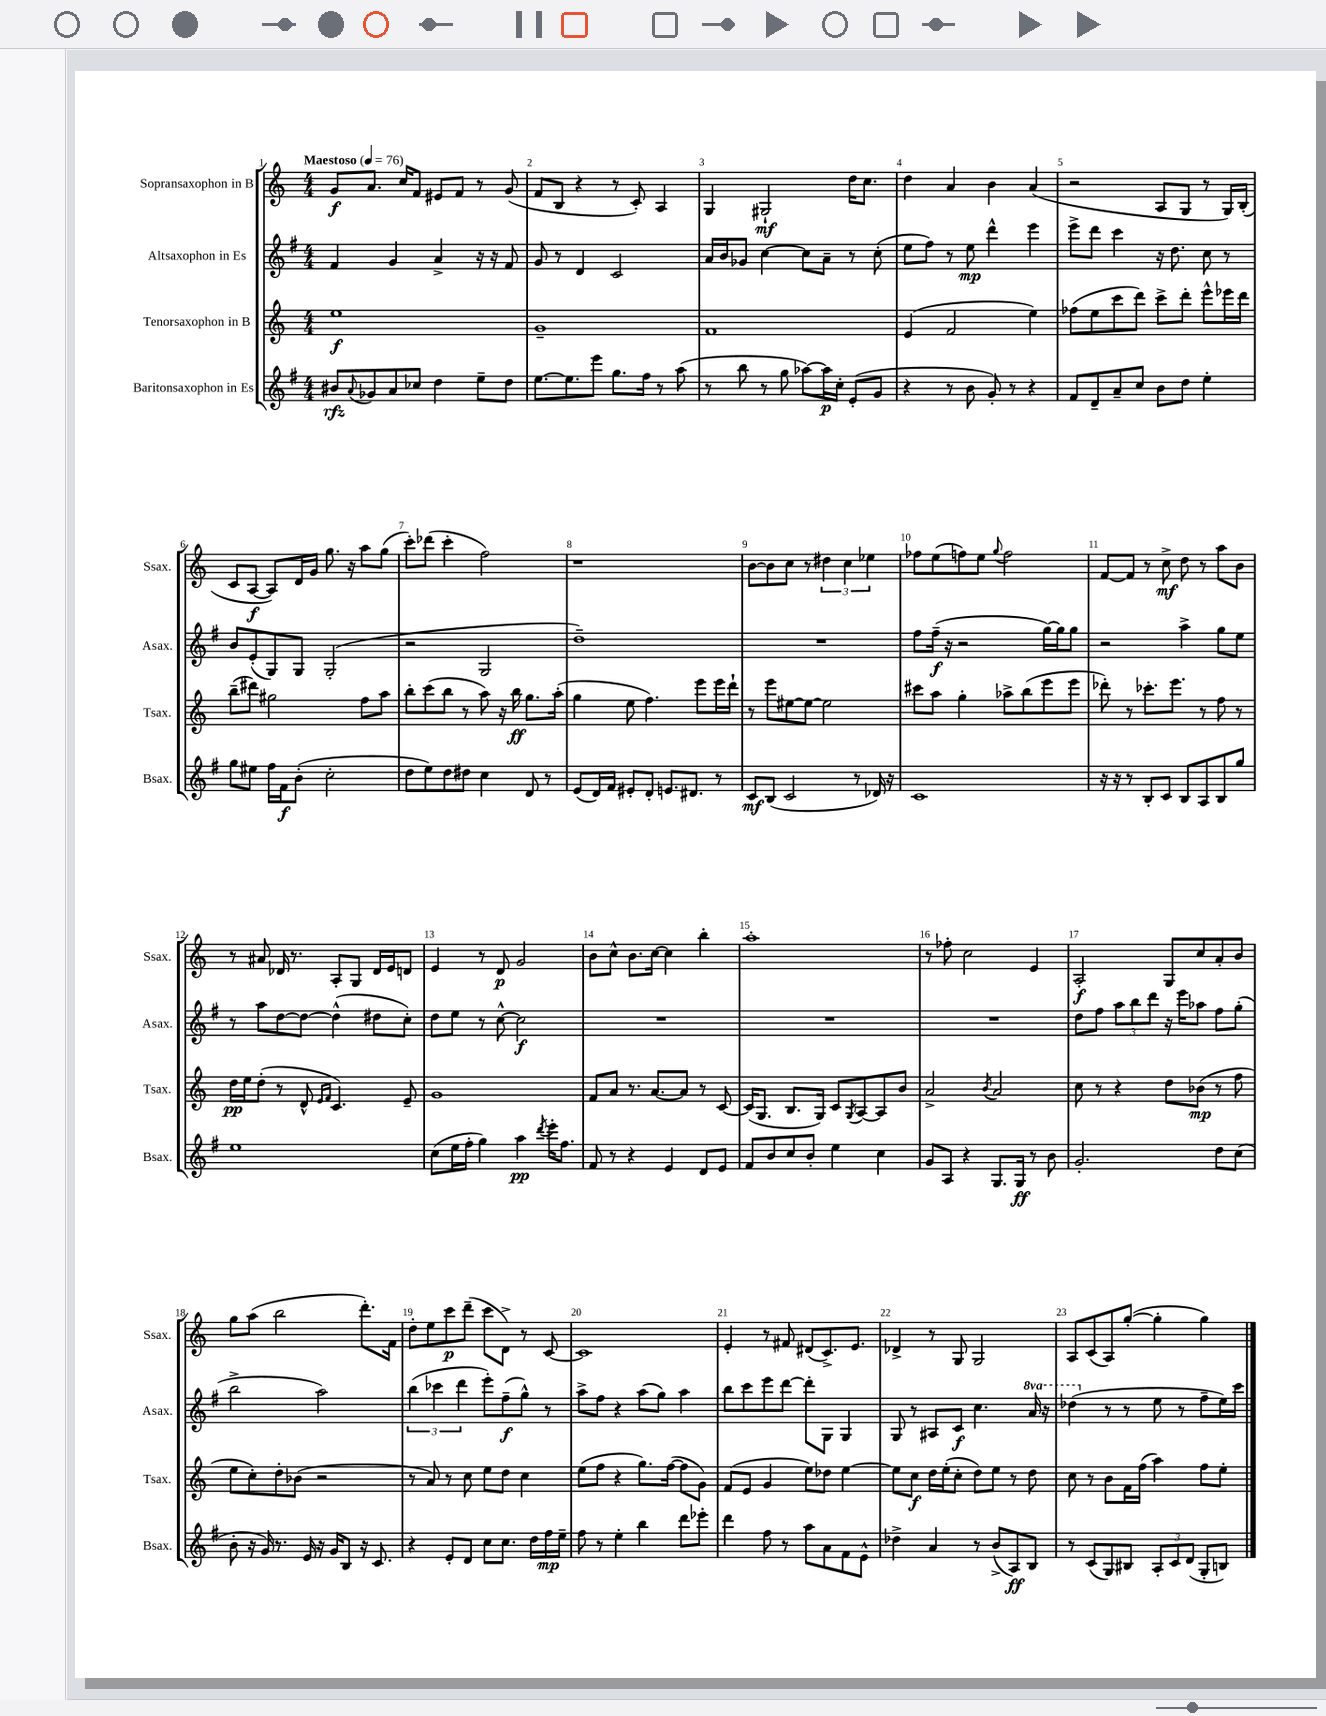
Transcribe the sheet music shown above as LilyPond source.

<<
\new StaffGroup <<
\new Staff = "s0" \with { instrumentName = "Sopransaxophon in B" shortInstrumentName = "Ssax." } {
    \clef treble \key c \major \numericTimeSignature \time 4/4 \tempo "Maestoso" 4 = 76
    g'8\f a'8. c''16 f'8 eis'8 f'8 r8 g'8( |
    f'8 b8 r4 r8 c'8-.) a4 |
    g4 gis2-!\mf d''16 c''8. |
    d''4 a'4 b'4 a'4( |
    r2 a8 g8 r8 g16) b16-.( |
    c'8 a8~\f a8) d'16 g'16 g''8. r16 a''8 g''8( |
    c'''8-.) des'''8( c'''4-. f''2) |
    r1 |
    b'8~ b'8 c''8 r8 \tuplet 3/2 { dis''4 c''4 ees''4 } |
    fes''8 e''8( f''8) e''8 \appoggiatura { g''8 } f''2 |
    f'8~ f'8 r8 c''8->\mf d''8 r8 a''8 b'8 |
    r8 ais'8 des'16 r8. a8-. g8 des'16 e'16 d'8 |
    e'4 r8 d'8\p g'2 |
    b'8 c''8-^ b'8. c''16~ c''4 b''4-. |
    a''1-. |
    r8 fes''8-. c''2 e'4 |
    a2-.\f g8 c''8 a'8-. b'8 |
    g''8 a''8( b''2 d'''8.-.) f'16 |
    d''8-. e''8 c'''8\p d'''8--( c'''8 d'8->) r8 c'8~ |
    c'1 |
    e'4-. r8 fis'8 dis'8( c'8.->) e'8. |
    des'4-> r8 g8 g2 |
    a8 c'8( a8) g''8~-.( g''4-. g''4) \bar "|." |
}
\new Staff = "s1" \with { instrumentName = "Altsaxophon in Es" shortInstrumentName = "Asax." } {
    \clef treble \key g \major \numericTimeSignature \time 4/4 \set Staff.ottavationMarkups = #ottavation-simple-ordinals
    fis'4 g'4 a'4-> r16 r16 fis'8 |
    g'8 r8 d'4 c'2 |
    a'16 b'16 ges'8 c''4~ c''8 a'8-- r8 c''8-.( |
    e''8 fis''8) r8 e''8\mp d'''4-^ e'''4 |
    e'''8-> d'''8 c'''4 r16 d''8. c''8 r8 |
    b'8 e'8-.( g8) g8 g2-.( |
    r2 g2 |
    d''1--) |
    R1 |
    fis''8 fis''16--\f( r16 r2 g''16~) g''16 g''8 |
    r2 a''4-> g''8 e''8 |
    r8 a''8 d''8~ d''8~ d''4-^( dis''8 c''8-.) |
    d''8 e''8 r8 c''8~-^ c''2\f |
    R1 |
    R1 |
    R1 |
    d''8 fis''8 \tuplet 3/2 { a''8 b''8 d'''8 } r16 e'''16 aes''8 fis''8 g''8-.( |
    b''2-> a''2) |
    \tuplet 3/2 { b''4( ces'''4 d'''4 } e'''8-.) fis''8--\f( g''8-^) r8 |
    a''8-> fis''8 r4 a''8( g''8) a''4 |
    b''8 c'''8 e'''8 d'''8~ d'''8-. g8 g4 |
    g8 r8 ais8 c'8\f c''4. \ottava #1 a''16 r16 |
    des'''4( \ottava #0 r8 r8 e''8 r8 fis''8-- e''16) c'''16 \bar "|." |
}
\new Staff = "s2" \with { instrumentName = "Tenorsaxophon in B" shortInstrumentName = "Tsax." } {
    \clef treble \key c \major \numericTimeSignature \time 4/4
    e''1\f |
    g'1-- |
    f'1 |
    e'4( f'2 e''4) |
    fes''8( e''8 c'''8 d'''8) c'''8-> d'''8-. e'''8-^ ees'''16 d'''16 |
    b''8--( dis'''8) gis''2 f''8 a''8 |
    b''8-. c'''8( b''8 r8 a''8) r16 b''16\ff g''8. a''16-.( |
    g''4 e''8 f''4.) e'''8 e'''16 d'''16-! |
    r8 e'''8 eis''8~ eis''8~ eis''2 |
    cis'''8 a''8 g''4-. aes''8-> b''8( e'''8 e'''8 |
    des'''8-.) r8 ces'''8.-. e'''8. r8 f''8 r8 |
    d''16\pp e''16 d''8-.( r8 d'8-^ \grace { e'16 f'16 } c'4.) e'8-- |
    g'1 |
    f'8 a'8 r8. a'8.~ a'8 r8 c'8~ |
    c'16( g8. b8. g16) c'8 \acciaccatura { g8 } a8~ a8 b'8 |
    a'2-> \acciaccatura { b'8 } a'2 |
    c''8 r8 r4 d''8 bes'8\mp( r8 f''8 |
    e''8 c''8-.) d''8-. bes'8( r2 |
    r8 a'8) r8 c''8 e''8 d''8 c''4 |
    e''8( f''8 r4 g''8.) f''16~( f''8 g'8) |
    f'8( e'8 g'4 e''8) des''8 e''4~ |
    e''8 c''8\f d''16 e''16-.( c''8-. d''8) e''8 r8 d''8 |
    c''8 r8 b'8 f'16 f''16( a''4) f''8 e''8-. \bar "|." |
}
\new Staff = "s3" \with { instrumentName = "Baritonsaxophon in Es" shortInstrumentName = "Bsax." } {
    \clef treble \key g \major \numericTimeSignature \time 4/4
    bis'8\rfz \appoggiatura { a'8 } ges'8 a'8 ces''8 d''4 e''8-- d''8 |
    e''8.~ e''8. e'''8 g''8. fis''16 r8 a''8( |
    r8 b''8 r8 g''8 aes''8~) aes''16\p c''16-. e'8-.( g'8 |
    r4 r8 b'8 g'8-.) r8 r4 |
    fis'8 d'8-- a'8-- c''8 b'8 d''8 e''4-. |
    g''8 eis''8 fis''16 fis'16\f b'8-.( c''2-. |
    d''8 e''8) d''8 dis''8 c''4 d'8 r8 |
    e'8( d'16) fis'16 eis'8-. d'8-. e'8. dis'8. r8 |
    c'8\mf b8( c'2 r8 des'16) r16 |
    c'1 |
    r16 r16 r8 b8-. c'8 b8 a8 b8 g''8 |
    e''1 |
    c''8( e''16 fis''16-. g''4) a''4\pp \acciaccatura { d'''8 } e'''16-. fis''8. |
    fis'8 r8 r4 e'4 d'8 e'8 |
    fis'8 b'8 c''8 b'8-. e''4 c''4 |
    g'8 a8 r4 g8. g16\ff r8 b'8 |
    g'2.-. d''8 c''8( |
    b'8-. r16 g'16) r8. e'16 r16 g'16 b8 r16 c'8. |
    r4 e'8-. d'8 c''8 c''8. d''16 fis''16\mp e''16-- |
    fis''8 r8 e''4-. b''4 d'''8 ees'''8-. |
    d'''4 fis''8 r8 a''8 a'8 fis'8 e'8-^ |
    des''4-> a'4 r8 b'8->( a8\ff) b8 |
    r8 c'8( g8) bis8 \tuplet 3/2 { a8-. c'8 d'8( } g8-. b8) \bar "|." |
}
>>
>>
\layout { \context { \Score \override BarNumber.break-visibility = ##(#f #t #t) barNumberVisibility = #all-bar-numbers-visible } }
